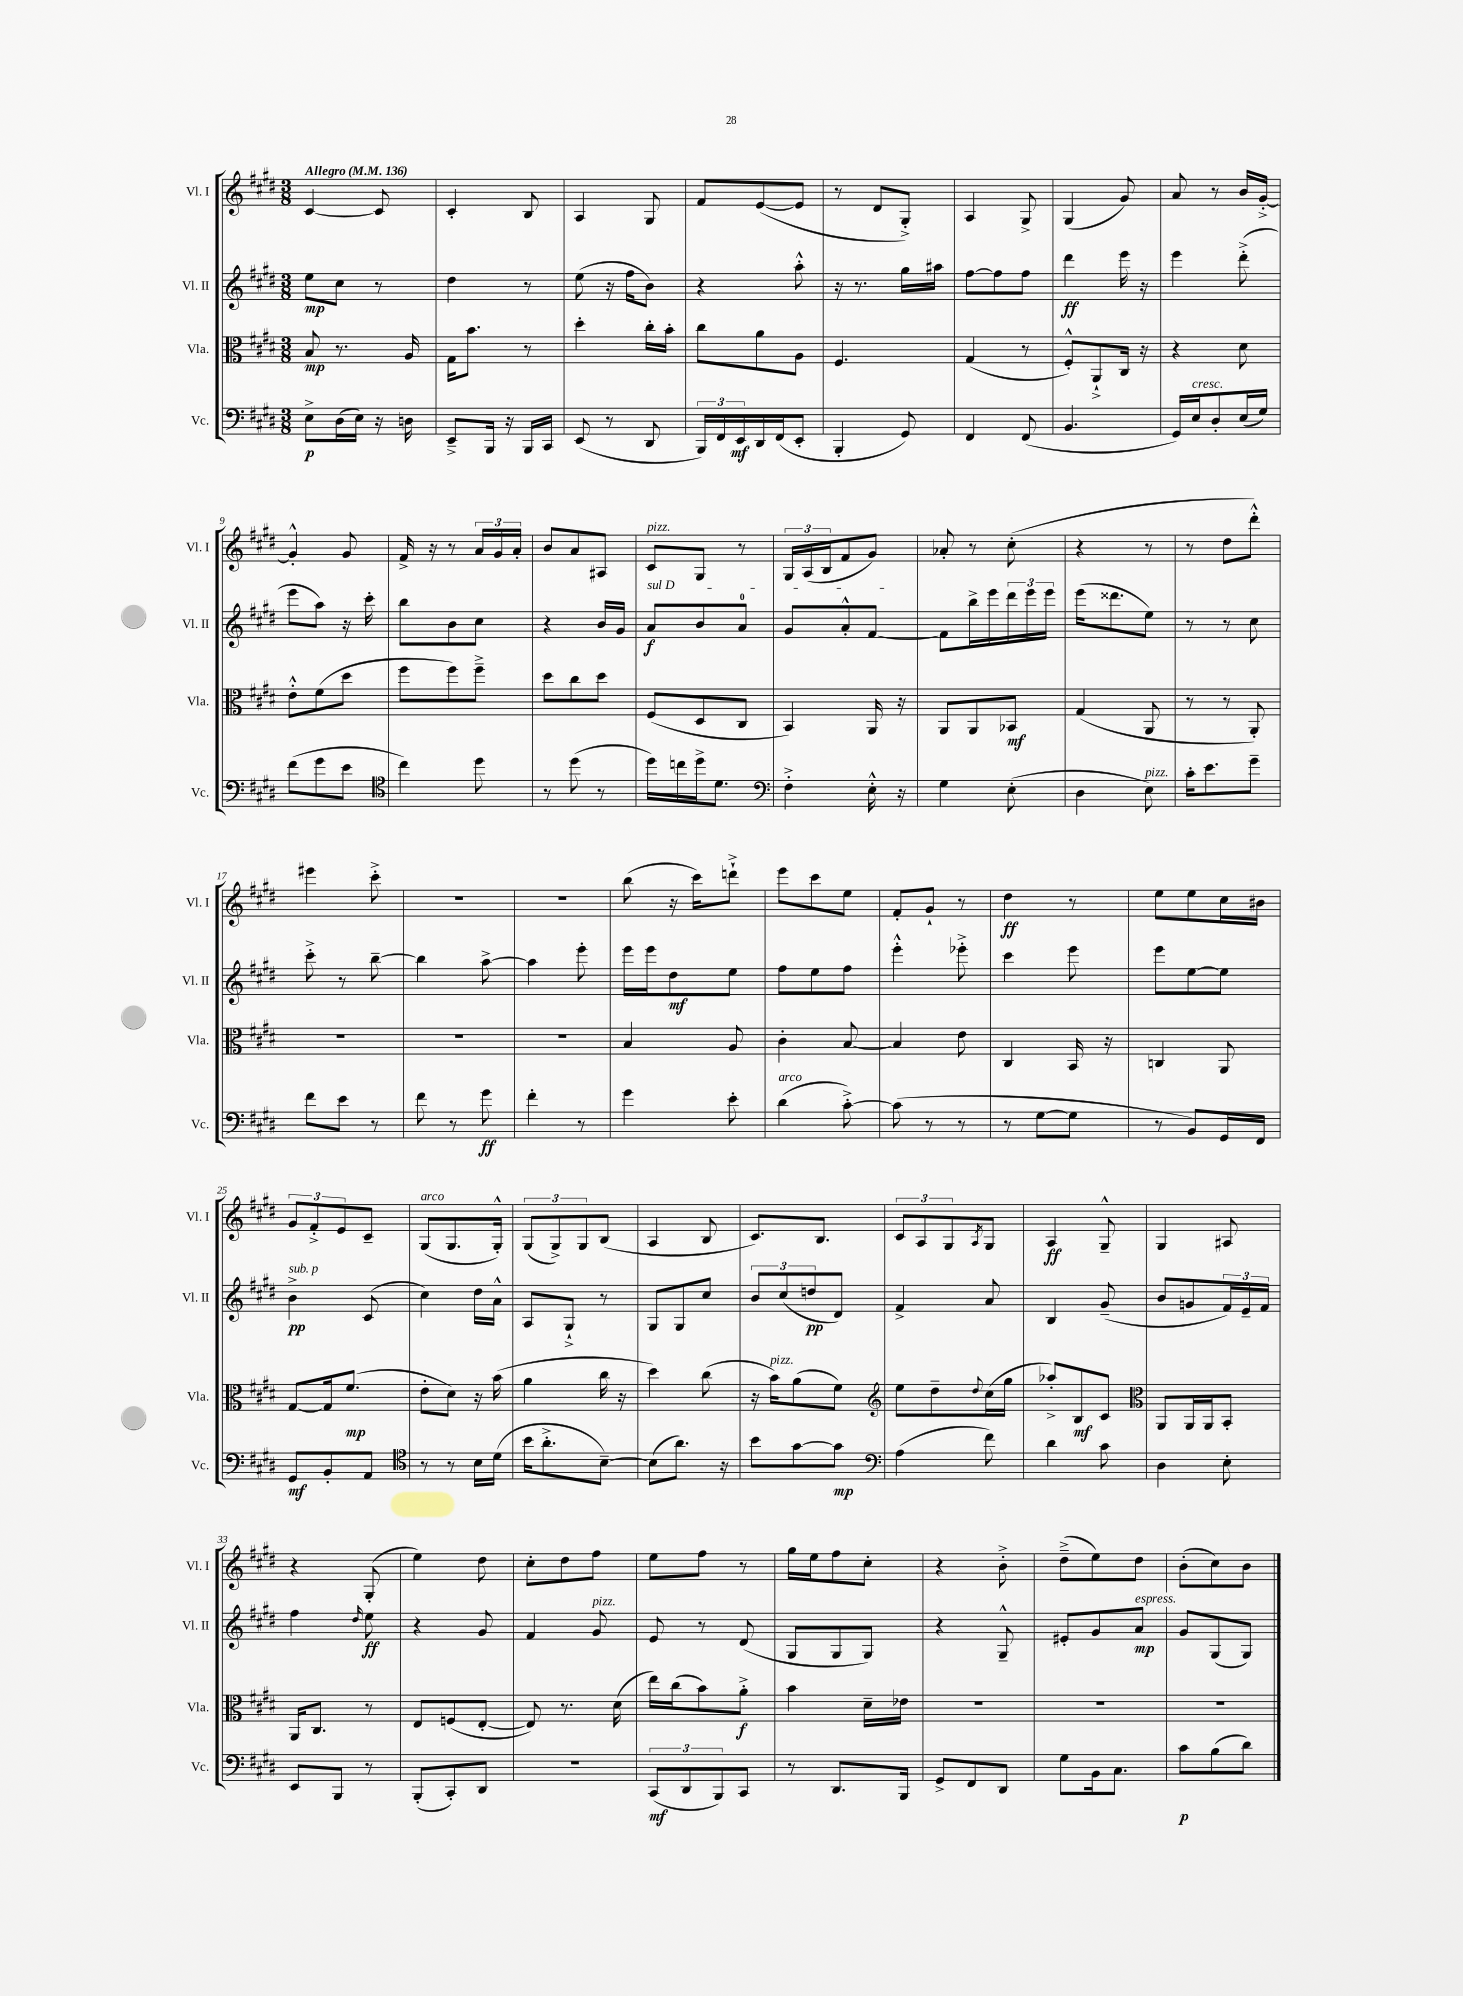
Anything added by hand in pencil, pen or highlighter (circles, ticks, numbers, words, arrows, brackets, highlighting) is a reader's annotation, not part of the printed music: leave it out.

**kern	**kern	**kern	**kern
*staff4	*staff3	*staff2	*staff1
*clefF4	*clefC3	*clefG2	*clefG2
*k[f#c#g#d#]	*k[f#c#g#d#]	*k[f#c#g#d#]	*k[f#c#g#d#]
*M3/8	*M3/8	*M3/8	*M3/8
*MM136	*MM136	*MM136	*MM136
8E^	8B	8ee	[4c#
(16D#	8.r	8cc#	.
16E)	.	.	.
16r	.	8r	8c#]
16D	16A	.	.
=	=	=	=
8EE~^	16G#	4dd#	4c#'
.	8.b	.	.
16BBB	.	.	.
16r	.	.	.
16BBB	8r	8r	8B
16CC#	.	.	.
=	=	=	=
(8EE	4dd#'	(8ee	4A
8r	.	16r	.
.	.	16ff#	.
8DD#	16cc#'	8b)	8G#
.	16b'	.	.
=	=	=	=
24BBB)	8cc#	4r	8f#
24FF#	.	.	.
24EE	.	.	.
16DD#	8a	.	([8e
(16FF#	.	.	.
8EE'	8A	8aa'^^	8e]
=	=	=	=
4BBB'	4.F#	16r	8r
.	.	8.r	.
.	.	.	8d#
8GG#)	.	16gg#	8G#'^)
.	.	16aa#	.
=	=	=	=
4FF#	(4G#	[8ff#	4A
.	.	8ff#]	.
(8FF#	8r	8ff#	8G#^
=	=	=	=
4.BB	8F#'^^)	4ddd#	(4G#
.	8AA`^	.	.
.	16C#	16eee	8g#)
.	16r	16r	.
=	=	=	=
16GG#)	4r	4eee	8a
16E	.	.	.
8D#'	.	.	8r
(16E	8d#	(8ddd#'^	16b
16G#)	.	.	[16g#'^
=	=	=	=
(8f#	8e'^^	8eee	4g#'^^]
8g#	(8f#	8aa)	.
8e	8dd#	16r	8g#
.	.	16ccc#'	.
=	=	=	=
*clefC4	*	*	*
4cc#)	8ff#	8bb	16f#^
.	.	.	16r
.	8ff#)	8b	8r
8dd#	8ff#~^	8cc#	24a
.	.	.	24g#
.	.	.	24a'
=	=	=	=
8r	8dd#	4r	8b
(8dd#	8cc#	.	8a
8r	8dd#	16b	8A#
.	.	16g#	.
=	=	=	=
16dd#)	(8F#	8a	8c#
16cc	.	.	.
16dd#^	8D#	8b	8G#
8.d#	.	.	.
.	8C#	8a	8r
=	=	=	=
*clefF4	*	*	*
4F#'^	4BB)	8g#	24G#
.	.	.	(24A
.	.	.	24B
.	.	8a'^^	8f#
16E'^^	16AA	[8f#	8g#)
16r	16r	.	.
=	=	=	=
4G#	8AA	8f#]	8a-'
.	8AA	16bb^	8r
.	.	16eee	.
(8E'	8BB-	24ddd#	(8cc#'
.	.	24eee	.
.	.	24eee	.
=	=	=	=
4D#	(4G#	(16eee	4r
.	.	8.ddd##	.
8E)	8AA	8ee)	8r
=	=	=	=
16c#'	8r	8r	8r
8.e	.	.	.
.	8r	8r	8dd#
8g#~	8AA')	8cc#	8ddd#'^^)
=	=	=	=
8f#	4.r	8ccc#'^	4eee#
8e	.	8r	.
8r	.	[8bb~	8ccc#'^
=	=	=	=
8f#	4.r	4bb]	4.r
8r	.	.	.
8g#	.	[8aa^	.
=	=	=	=
4f#'	4.r	4aa]	4.r
8r	.	8eee'	.
=	=	=	=
4g#	4B	16eee	(8bb
.	.	16eee	.
.	.	8dd#	16r
.	.	.	16ccc#)
8e'	8A	8ee	8ddd`^
=	=	=	=
(4d#	4c#'	8ff#	8eee
.	.	8ee	8ccc#
[8c#'^)	[8B	8ff#	8ee
=	=	=	=
(8c#]	4B]	4eee'^^	8f#'
8r	.	.	8g#`
8r	8e	8eee-'^	8r
=	=	=	=
8r	4C#	4ccc#	4dd#
[8G#	.	.	.
8G#]	16BB	8eee	8r
.	16r	.	.
=	=	=	=
8r	4C	8eee	8ee
8BB)	.	[8ee	8ee
16GG#	8AA	8ee]	16cc#
16FF#	.	.	16b#
=	=	=	=
8GG#	[8G#	4b^	12g#
.	.	.	12f#'^
8BB'	16G#]	.	.
.	.	.	12e
.	(8.f#	.	.
8AA	.	(8c#	8c#~
=	=	=	=
*clefC4	*	*	*
8r	8e'	4cc#)	(8G#
8r	8d#)	.	8.G#
16B	16r	16dd#	.
(16d#	(16b	16a^^	16G#'^^)
=	=	=	=
16b	4a	8A	(12G#
8.a'^	.	.	.
.	.	.	12G#^)
.	.	8G#`^	.
.	.	.	12G#
[8B~)	16cc#	8r	(8B
.	16r	.	.
=	=	=	=
(8B]	4dd#)	8G#	4A
8.a)	.	8G#	.
.	(8cc#	8cc#	8B
16r	.	.	.
=	=	=	=
8b	16r	12b	8.c#)
.	16b)	.	.
.	.	(12cc#	.
[8g#	(8a	.	.
.	.	12dd	.
.	.	.	8.B
8g#]	8f#)	8d#)	.
=	=	=	=
*clefF4	*clefG2	*	*
(4A	8ee	4f#^	12c#
.	.	.	12A
.	8dd#~	.	.
.	.	.	12G#
.	8qqdd#	.	8qA
8f#)	(16cc#	8a	8G#
.	16gg#	.	.
=	=	=	=
4d#	8aa-'^)	4B	4A
.	8B	.	.
8c#	8c#	(8g#~	8G#~^^
=	=	=	=
*	*clefC3	*	*
4D#	8AA	8b	4G#
.	16AA	8g	.
.	16AA	.	.
8E'	8BB'	24f#)	8A#
.	.	24e~	.
.	.	24f#	.
=	=	=	=
8EE	16AA	4ff#	4r
.	8.C#	.	.
8BBB	.	.	.
.	.	16qqdd#	.
8r	8r	8ee	(8G#'
=	=	=	=
(8BBB'	8E	4r	4ee)
8CC#')	(8F	.	.
8DD#	[8E'	8g#	8dd#
=	=	=	=
4.r	8E])	4f#	8cc#'
.	8.r	.	8dd#
.	.	8g#	8ff#
.	(16d#	.	.
=	=	=	=
(12CC#	16ee)	8e	8ee
.	(16cc#	.	.
12DD#	.	.	.
.	8b)	8r	8ff#
12BBB)	.	.	.
8CC#	8a'^	(8d#	8r
=	=	=	=
8r	4b	8G#	16gg#
.	.	.	16ee
8.DD#	.	8G#	8ff#
.	16d#~	8G#)	8cc#'
16BBB	16e-	.	.
=	=	=	=
8GG#^	4.r	4r	4r
8FF#	.	.	.
8DD#	.	8G#~^^	8b'^
=	=	=	=
8G#	4.r	8e#'	(8dd#~^
16BB	.	8g#	8ee)
8.C#	.	.	.
.	.	8a	8dd#
=	=	=	=
8c#	4.r	8g#	(8b'
(8B	.	(8G#	8cc#)
8d#)	.	8G#)	8b
==	==	==	==
*-	*-	*-	*-
